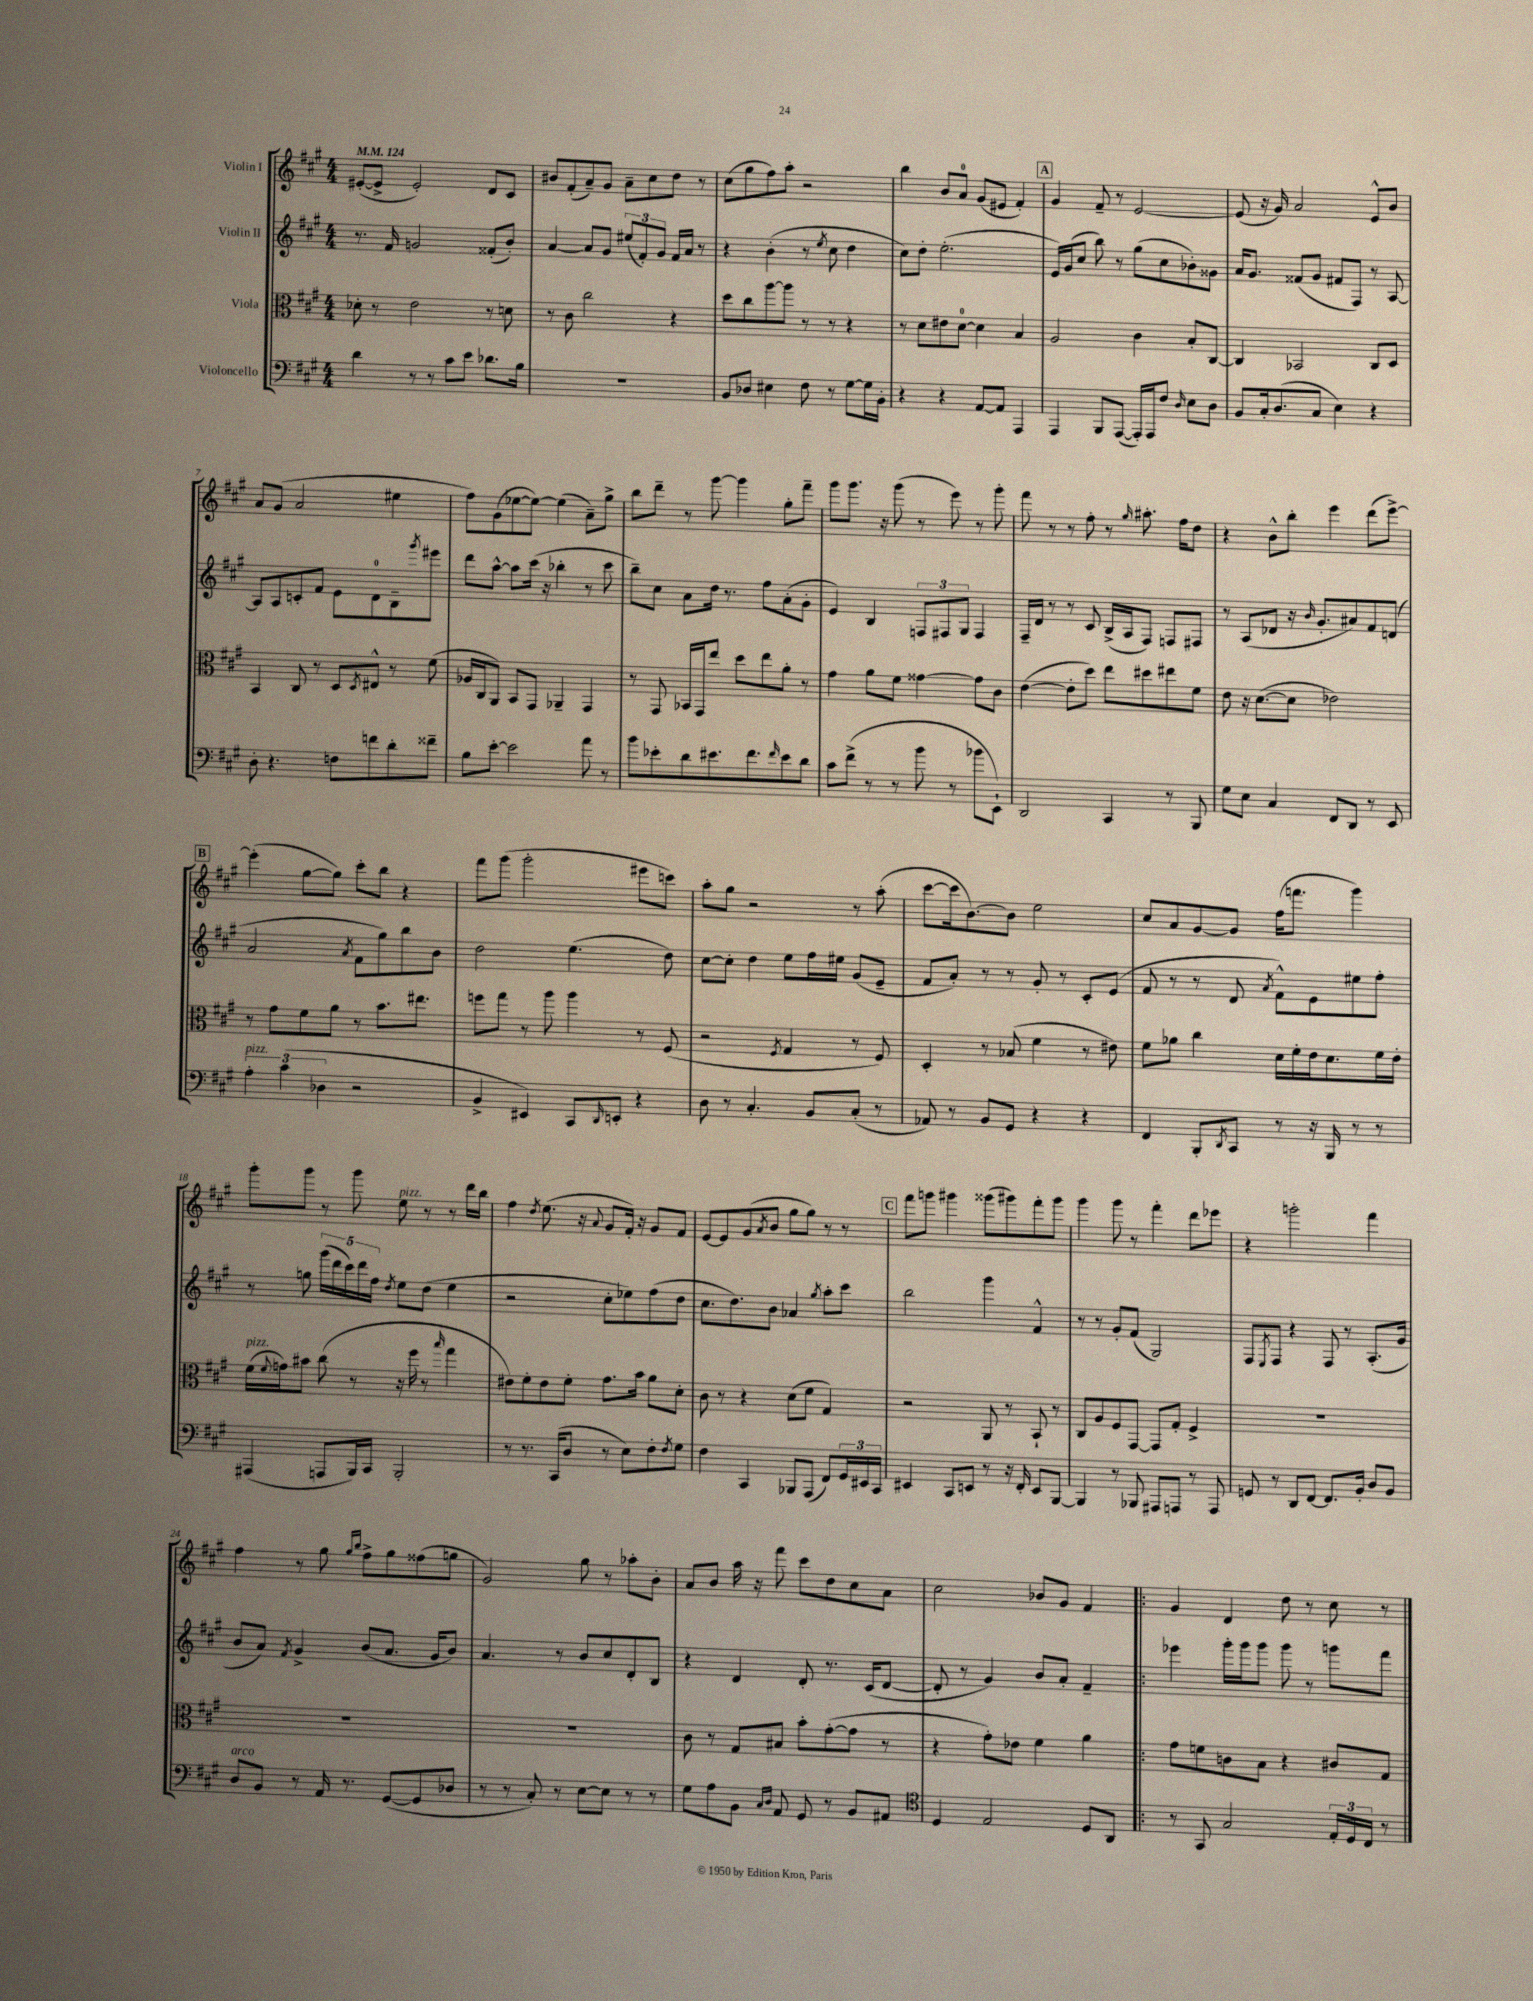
<<
\new StaffGroup <<
\new Staff = "s0" \with { instrumentName = "Violin I" } {
    \clef treble \key a \major \numericTimeSignature \time 4/4 \tempo 4 = 124
    eis'8~-.( eis'8-> eis'2-.) d'8 cis'8 |
    bis'8 fis'8-.( a'8--) gis'8 a'8-- cis''8 d''8 r8 |
    cis''8( gis''8 fis''8) a''8-. r2 |
    b''4 b'8 a'8-0 gis'8( eis'8 fis'4-.) |
    \mark \markup { \box "A" } gis'4 fis'8-- r8 e'2~ |
    e'8( r16 gis'16) a'2 e'8-^ b'8 |
    a'8 gis'8( a'2 eis''4 |
    fis''8) gis'8( ees''8~ ees''8~) ees''4( a'8--) gis''8-> |
    b''8 d'''8-- r8 gis'''8~ gis'''4 gis''8-. fis'''8-- |
    gis'''8 gis'''8. r16 gis'''8( r8 e'''8) r8 gis'''8-. |
    fis'''8 r8 r8 fis''8-. r8 \grace { gis''16 } ais''8.-. fis''16 d''8 |
    r4 b'8-^ b''8-. e'''4 d'''8( e'''8~->) |
    \mark \markup { \box "B" } e'''4-.( gis''8~ gis''8) cis'''8-. b''8 r4 |
    fis'''8 gis'''8( gis'''2-. eis'''8 c'''8) |
    a''8-. gis''8 r2 r8 a''8-.( |
    cis'''8~ cis'''16 b'8.~) b'8 e''2 |
    cis''8 a'8 gis'8~ gis'8 fis''16( f'''8. gis'''4) |
    gis'''8-. gis'''8 r8 gis'''8 e''8^\markup { \italic "pizz." } r8 r8 d'''16 b''16 |
    fis''4 \acciaccatura { d''8 } e''8.( r16 \appoggiatura { a'8 } gis'8 fis'16-.) r16 gis'8 fis'8 |
    e'8~ e'8 gis'8( \acciaccatura { a'8 } b'8 gis''8 gis''8) r8 r8 |
    \mark \markup { \box "C" } fis'''8 g'''8 gis'''4 gisis'''8( gis'''8) fis'''8-. gis'''8 |
    gis'''4 gis'''8 r8 fis'''4-. d'''8 ees'''8 |
    r4 g'''2-. fis'''4 |
    fis''4 r8 gis''8 \grace { gis''16 b''16 } fis''8-> gis''8 fisis''8( g''8 |
    gis'2) gis''8 r8 aes''8-. b'8-. |
    a'8 b'8 a''16 r16 fis'''8 cis'''8 d''8 cis''8 a'8 |
    cis''2 bes'8 gis'8 fis'4 |
    \bar ".|:" gis'4 d'4 d''8 r8 cis''8 r8 \bar "|." |
}
\new Staff = "s1" \with { instrumentName = "Violin II" } {
    \clef treble \key a \major \numericTimeSignature \time 4/4
    r8. fis'16 g'2 fisis'8-.( b'8-.) |
    a'4~ a'8 gis'8 \tuplet 3/2 { eis''8( fis'8-.) gis'8 } fis'16 a'16 r8 |
    r4 b'4-.( r8 \acciaccatura { e''8 } cis''8 d''4 |
    cis''8) d''8-. e''2.-.( |
    \mark \markup { \box "A" } e'16) gis'16( cis''8 b''8) r8 gis''8( cis''8 bes'8-.) gisis'8 |
    a'16 gis'8. fisis'8( gis'8 fis'8 fis8) r8 a8~ |
    a8 a8 c'8-. fis'8 e'8 d'8-0 b8-- \acciaccatura { gis'''8 } eis'''8 |
    d'''8 a''8~-^ a''8 cis'''16( r16 bes''4-. r8 cis'''8 |
    b''8--) cis''8 a'8 d''16 r8. fis''8 a'8-.( gis'8-. |
    e'4) b4 \tuplet 3/2 { f8 fis8 gis8 } fis4 |
    fis16-- d'16 r8 r8 cis'8 b16->( a16 fis8) f8 fis8 |
    r8 a8( des'8 r16 \grace { b'16 } gis'8.-. ais'8) fis'8 d'8( |
    \mark \markup { \box "B" } a'2 \acciaccatura { a'8 } fis'8 gis''8) b''8 b'8 |
    d''2 e''4.( d''8) |
    cis''8~ cis''8-. d''4 e''8 fis''16 eis''16 gis'8( e'8-- |
    fis'8 a'8-.) r8 r8 gis'8-. r8 cis'8-. e'8( |
    fis'8 r8 r8 d'8 \acciaccatura { a'8 } fis'8-^) e'8 eis''8 fis''8-. |
    r8 g''8 \tuplet 5/4 { gis'''16( d'''16 cis'''16) d'''16 fis''16 } \acciaccatura { d''8 } e''8 d''8( e''4 |
    r2 cis''8-. ees''8) fis''8( d''8 |
    cis''8. d''8.) b'8 aes'4 \acciaccatura { gis''8 } a''8-. cis'''8 |
    \mark \markup { \box "C" } b''2 gis'''4 fis'4-^ |
    r8 r8 gis'8-. fis'8( gis2) |
    fis8 \acciaccatura { e8 } fis8 r4 fis8 r8 a8.-.( gis'16 |
    b'8 a'8) \acciaccatura { fis'8 } gis'4-> b'8( a'8. gis'16 b'8) |
    a'4. r8 b'8 cis''8 d'8-. b8 |
    r4 d'4 d'8-. r8. cis'16( d'8~ |
    d'8-. r8 gis'4) b'8 a'8-. fis'4-- |
    \bar ".|:" ees'''4 gis'''16-. gis'''16 gis'''8 gis'''8 r8 g'''8 fis'''8 \bar "|." |
}
\new Staff = "s2" \with { instrumentName = "Viola" } {
    \clef alto \key a \major \numericTimeSignature \time 4/4
    des'8-. r8 e'2 r8 d'8 |
    r8 cis'8 cis''2 r4 |
    d''8 cis''8 a''8~ a''8 r8 r8 r4 |
    r8 d'8 eis'8 d'8-0~ d'4 b4 |
    \mark \markup { \box "A" } a2 cis'4 b8-. cis8~ |
    cis4 bes,2 cis8 d8 |
    b,4 cis8 r8 d8 \acciaccatura { d8 } eis8-^ r8 fis'8( |
    aes16 cis16 a,8) b,8 gis,8 aes,4-- gis,4 |
    r8 gis,8 bes,16 gis,16 e''8 d''8 e''8 a'8-. r8 |
    gis'4 a'8 fis'8 gisis'4~ gisis'8 cis'8 |
    e'4~( e'8-. d''8) e''8 dis''8 eis''8 fis'8 |
    e'8 r16 d'8.~( d'8 ees'2) |
    \mark \markup { \box "B" } r8 gis'8 fis'8 a'8 r8 b'8. eis''8. |
    f''8 gis''8 r8 a''8 a''4 r8 fis8( |
    r2 \acciaccatura { fis8 } gis4 r8 fis8) |
    d4-. r8 bes8( fis'4 r8 eis'8) |
    fis'8 aes'8 cis''4 d'16 fis'16-. e'16 d'8. fis'16 e'16-. |
    fis'16^\markup { \italic "pizz." }( \appoggiatura { fis'8 } g'16) bis'8 cis''8( r8 r16 fis''16 r8 \grace { b''16 } gis''4 |
    eis'8) fis'8-. eis'8 fis'8-. gis'8. b'16 a'8 d'8-. |
    cis'8 r8 r4 d'8( fis'8 gis4) |
    \mark \markup { \box "C" } r2 a,8 r8 b,8-! r8 |
    cis8 a8 fis8 gis,8~ gis,8 gis8-. fis4-> |
    R1 |
    R1 |
    R1 |
    cis'8 r8 gis8 bis8 b'8-. gis'8~-.( gis'8 r8 |
    r4 gis'8-.) ees'8 fis'4 a'4 |
    \bar ".|:" gis'8 f'8 c'8 b8 r4 cis'8 gis8 \bar "|." |
}
\new Staff = "s3" \with { instrumentName = "Violoncello" } {
    \clef bass \key a \major \numericTimeSignature \time 4/4
    d'4 r8 r8 cis'8 e'8 des'8. b16 |
    R1 |
    b,8 des8 eis4 fis8 r8 gis8~ gis16 b,16-. |
    r4 r4 a,8~ a,8 a,,4 |
    \mark \markup { \box "A" } a,,4 b,,8 a,,8~( a,,16-.) a,,16 fis8 \grace { d16 } e8 d8 |
    b,8 cis16-. d8.( cis8 e4) r4 |
    d8-. r4. f8 f'8 d'8-. fisis'8-- |
    b8 e'8~-. e'2 a'8 r8 |
    b'8 ees'8-. d'8 eis'8. fis'8. \grace { fis'16 } eis'8 d'8 |
    cis'8 fis'8->( r8 r8 b'8 r8 bes'8 e,8-!) |
    d,2 cis,4 r8 b,,8 |
    gis8 e8 cis4 fis,8 d,8 r8 e,8 |
    \mark \markup { \box "B" } \tuplet 3/2 { a4-.^\markup { \italic "pizz." } cis'4( des4 } r2 |
    b,4-> eis,4) cis,8 \grace { d,16 } e,8-. r4 |
    d8 r8 cis4.-. b,8 cis8-.( r8 |
    aes,8) r8 b,8 gis,8 r4 r4 |
    fis,4 b,,8-. \acciaccatura { d,8 } cis,8 r8 r16 b,,16 r8 r8 |
    ais,,4( a,,8 b,,16) cis,16 b,,2-. |
    r8 r8. cis,16( d8 r8 e8) fis8-. \acciaccatura { fis8 } gis8 |
    fis4 cis,4 bes,,8 a,,8( fis,8) \tuplet 3/2 { gis,16 eis,16 cis,16 } |
    \mark \markup { \box "C" } eis,4 cis,8 e,8 r8 r16 fis,16-. e,8 b,,8~ |
    b,,4 r8 bes,,8 ais,,8 a,,8 r8 a,,8 |
    g,8 r8 d,8 fis,8~ fis,8. b,16-. d8 b,8 |
    d8^\markup { \italic "arco" } b,8 r8 a,16 r8. gis,8~( gis,8 des8 |
    r8 r8 cis8-.) r8 e8~ e8 r8 r8 |
    gis8 a8 b,8 \grace { cis16 d16 } a,8 gis,8 r8 b,8 ais,8 |
    \clef tenor d4 e2 d8 a,8 |
    \bar ".|:" r8 gis,8 gis2 \tuplet 3/2 { e16-. d16 cis16 } r8 \bar "|." |
}
>>
>>
